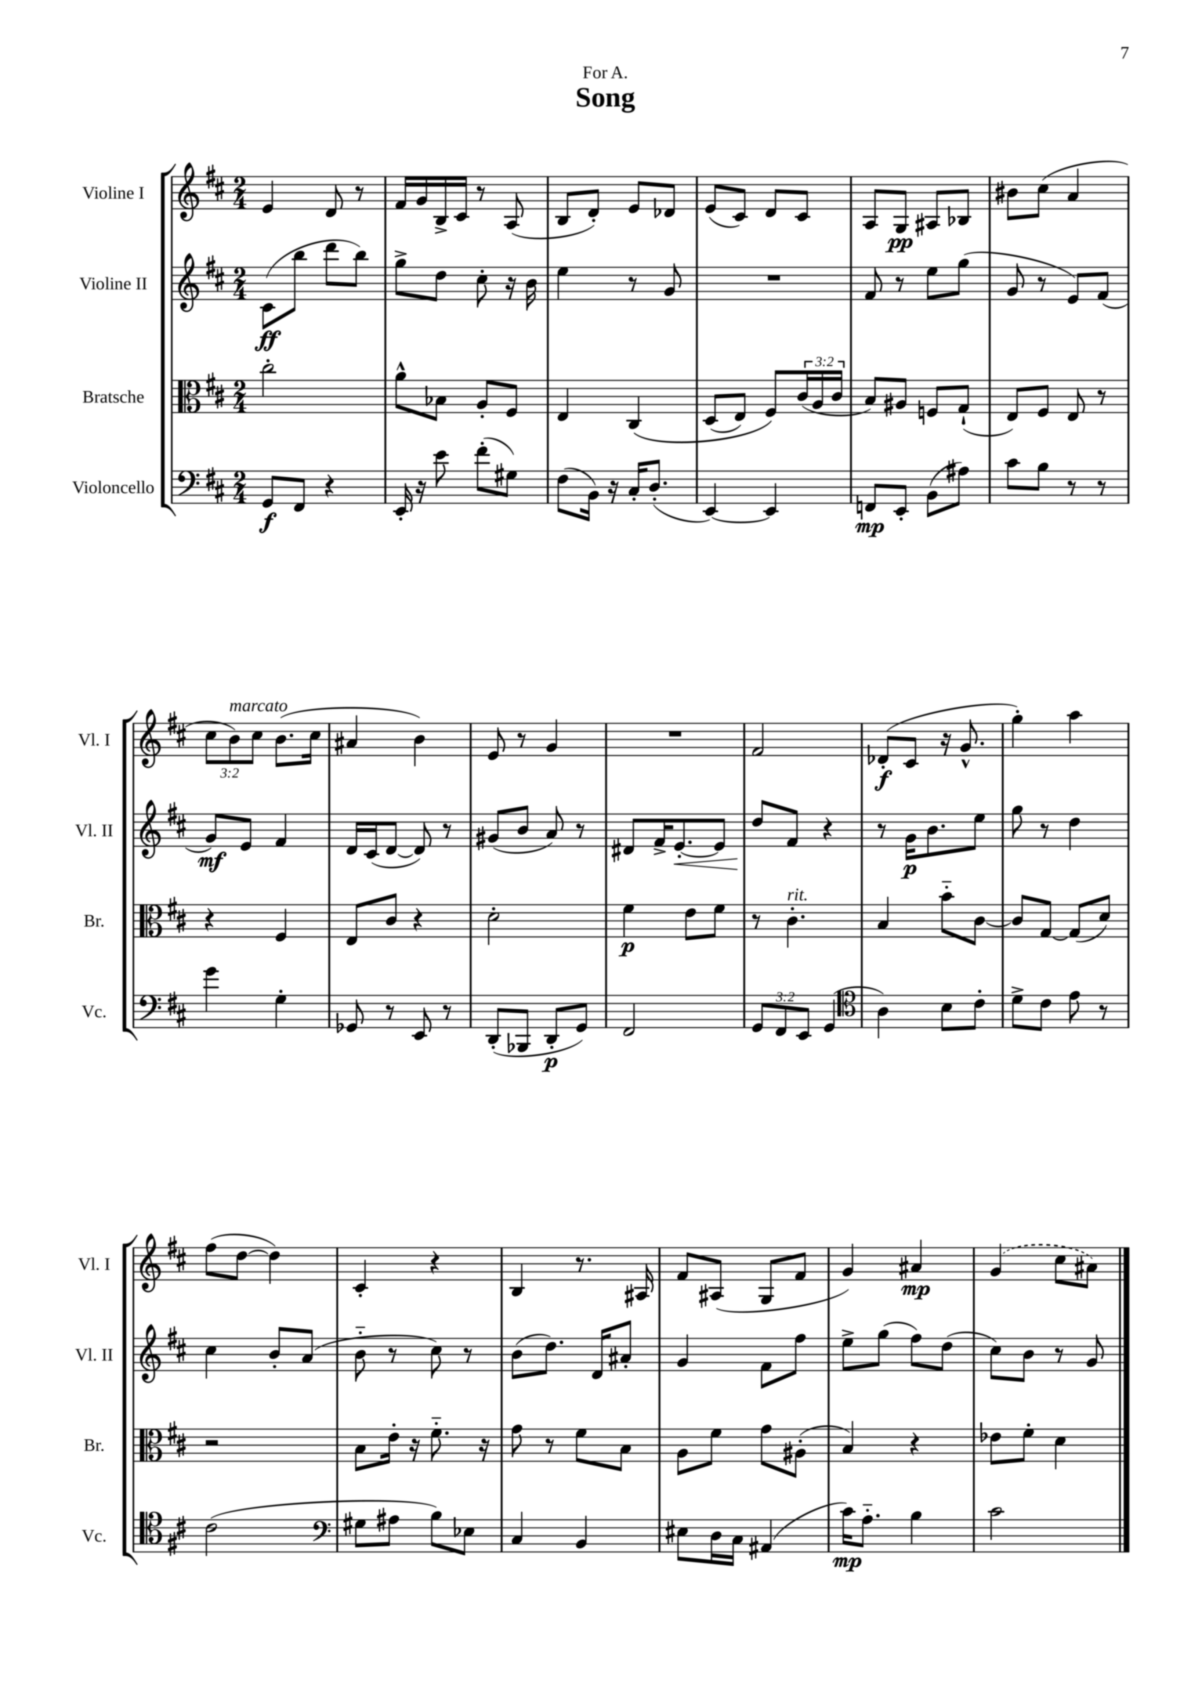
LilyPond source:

\header { title = "Song" dedication = "For A." }
<<
\new StaffGroup <<
\new Staff = "s0" \with { instrumentName = "Violine I" shortInstrumentName = "Vl. I" } {
    \clef treble \key d \major \numericTimeSignature \time 2/4 \override Staff.TupletNumber.text = #tuplet-number::calc-fraction-text
    e'4 d'8 r8 |
    fis'16 g'16 b16-> cis'16 r8 a8( |
    b8 d'8-.) e'8 des'8 |
    e'8( cis'8) d'8 cis'8 |
    a8 g8\pp ais8 bes8 |
    bis'8 cis''8( a'4 |
    \tuplet 3/2 { cis''8 b'8^\markup { \italic "marcato" }) cis''8 } b'8.( cis''16 |
    ais'4 b'4) |
    e'8 r8 g'4 |
    R2 |
    fis'2 |
    des'8-.\f( cis'8 r16 g'8.-^ |
    g''4-.) a''4 |
    fis''8( d''8~ d''4) |
    cis'4-. r4 |
    b4 r8. ais16 |
    fis'8 ais8( g8 fis'8 |
    g'4) ais'4\mp |
    \once \slurDashed g'4( cis''8 ais'8) \bar "|." |
}
\new Staff = "s1" \with { instrumentName = "Violine II" shortInstrumentName = "Vl. II" } {
    \clef treble \key d \major \numericTimeSignature \time 2/4
    cis'8\ff( b''8 d'''8 b''8) |
    g''8-> d''8 cis''8-. r16 b'16 |
    e''4 r8 g'8 |
    R2 |
    fis'8 r8 e''8 g''8( |
    g'8 r8 e'8) fis'8( |
    g'8\mf) e'8 fis'4 |
    d'16 cis'16( d'8~ d'8) r8 |
    gis'8( b'8 a'8) r8 |
    dis'8 fis'16-> e'8.~-.\< e'8 |
    d''8\! fis'8 r4 |
    r8 g'16\p b'8. e''8 |
    g''8 r8 d''4 |
    cis''4 b'8-. a'8( |
    b'8-_ r8 cis''8) r8 |
    b'8( d''8.) d'16 ais'8-. |
    g'4 fis'8 fis''8 |
    e''8-> g''8( fis''8) d''8( |
    cis''8) b'8 r8 g'8 \bar "|." |
}
\new Staff = "s2" \with { instrumentName = "Bratsche" shortInstrumentName = "Br." } {
    \clef alto \key d \major \numericTimeSignature \time 2/4 \override Staff.TupletNumber.text = #tuplet-number::calc-fraction-text
    cis''2-. |
    a'8-^ bes8 a8-. fis8 |
    e4 cis4\( |
    d8( e8) fis8\) \tuplet 3/2 { cis'16( a16 cis'16 } |
    b8) ais8 f8 g8-!( |
    e8) fis8 e8 r8 |
    r4 fis4 |
    e8 cis'8 r4 |
    d'2-. |
    fis'4\p e'8 fis'8 |
    r8 cis'4.-.^\markup { \italic "rit." } |
    b4 b'8-_ cis'8~ |
    cis'8 g8~ g8( d'8) |
    r2 |
    b8 e'16-. r16 fis'8.-_ r16 |
    g'8 r8 fis'8 b8 |
    a8 fis'8 g'8 ais8-.( |
    b4) r4 |
    ees'8 fis'8-. d'4 \bar "|." |
}
\new Staff = "s3" \with { instrumentName = "Violoncello" shortInstrumentName = "Vc." } {
    \clef bass \key d \major \numericTimeSignature \time 2/4 \override Staff.TupletNumber.text = #tuplet-number::calc-fraction-text
    g,8\f fis,8 r4 |
    e,16-. r16 e'8 fis'8-.( gis8) |
    fis8( b,16) r16 cis16-. d8.-.( |
    e,4~) e,4 |
    f,8\mp e,8-. b,8( ais8) |
    cis'8 b8 r8 r8 |
    g'4 g4-. |
    ges,8 r8 e,8 r8 |
    d,8-.( bes,,8 d,8-.\p g,8) |
    fis,2 |
    \tuplet 3/2 { g,8 fis,8 e,8 } g,4( |
    \clef tenor a4) b8 cis'8-. |
    d'8-> cis'8 e'8 r8 |
    cis'2( |
    \clef bass gis8 ais8 b8) ees8 |
    cis4 b,4 |
    eis8 d16 cis16 ais,4( |
    cis'16\mp) a8.-_ b4 |
    cis'2 \bar "|." |
}
>>
>>
\layout { \context { \Score \remove "Bar_number_engraver" } }
